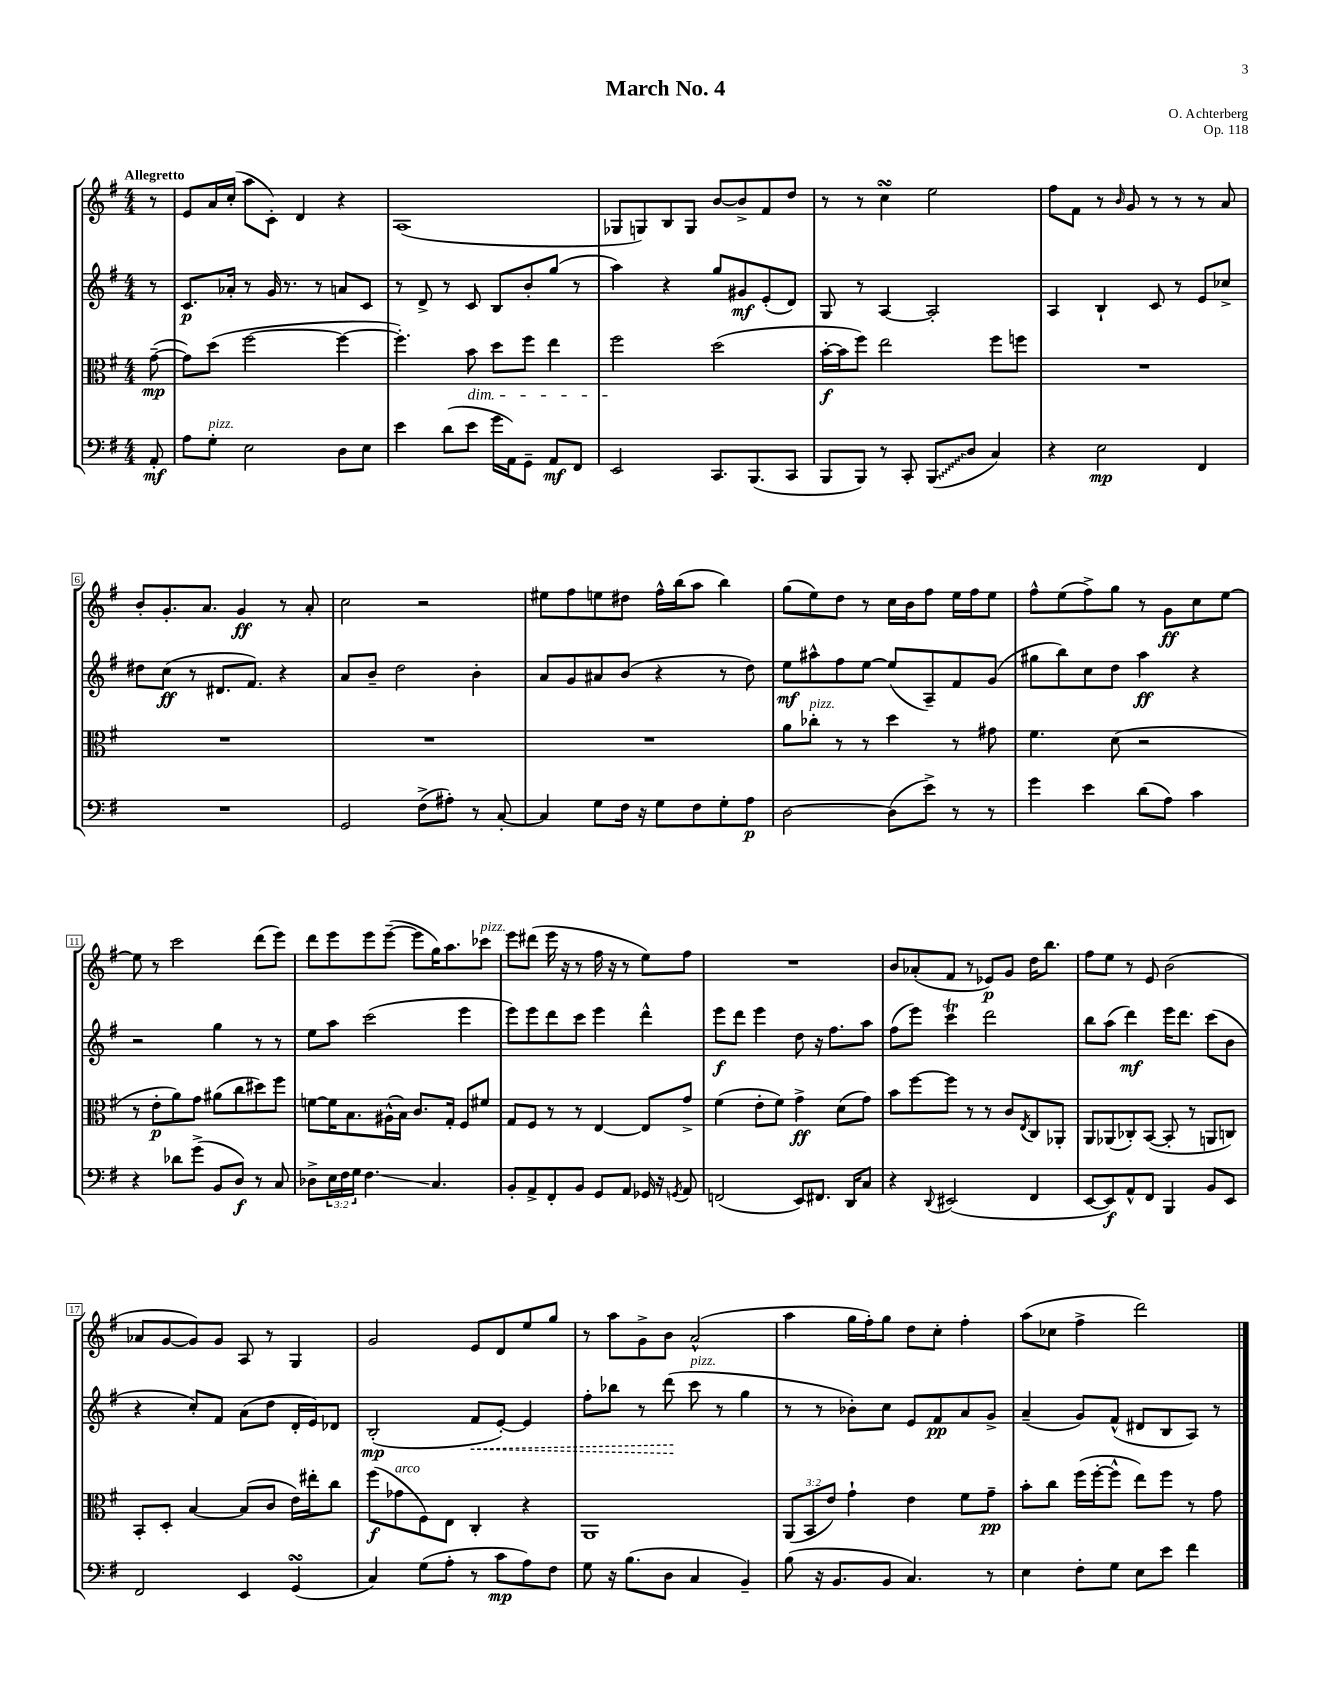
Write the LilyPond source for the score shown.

\header { title = "March No. 4" composer = "O. Achterberg" opus = "Op. 118" }
<<
\new StaffGroup <<
\new Staff = "s0" {
    \clef treble \key g \major \numericTimeSignature \time 4/4 \partial 8 \tempo "Allegretto"
    r8 |
    e'8 a'16 c''16-.( a''8 c'8-.) d'4 r4 |
    a1( |
    ges8 g8) b8 g8 b'8~ b'8-> fis'8 d''8 |
    r8 r8 c''4\turn e''2 |
    fis''8 fis'8 r8 \grace { b'16 } g'8 r8 r8 r8 a'8 |
    b'8-. g'8.-. a'8. g'4\ff r8 a'8-. |
    c''2 r2 |
    eis''8 fis''8 e''8 dis''8 fis''16-^ b''16( a''8 b''4) |
    g''8( e''8) d''8 r8 c''16 b'16 fis''8 e''16 fis''16 e''8 |
    fis''8-^ e''8( fis''8->) g''8 r8 g'8\ff c''8 e''8~ |
    e''8 r8 c'''2 d'''8( e'''8) |
    d'''8 e'''8 e'''8 e'''8~--( e'''8 g''16) a''8. ces'''8^\markup { \italic "pizz." } |
    e'''8 dis'''8( e'''16 r16 r8 fis''16 r16 r8 e''8) fis''8 |
    R1 |
    b'8 aes'8-.( fis'8 r8 ees'8\p) g'8 d''16 b''8. |
    fis''8 e''8 r8 e'8 b'2( |
    aes'8 g'8~ g'8) g'8 a8 r8 g4 |
    g'2 e'8 d'8 e''8 g''8 |
    r8 a''8 g'8-> b'8 a'2-^( |
    a''4 g''16 fis''16-.) g''8 d''8 c''8-. fis''4-. |
    a''8( ces''8 fis''4-> d'''2) \bar "|." |
}
\new Staff = "s1" {
    \clef treble \key g \major \numericTimeSignature \time 4/4 \partial 8
    r8 |
    c'8.\p aes'16-. r8 g'16 r8. r8 a'8 c'8 |
    r8 d'8-> r8 c'8 b8 b'8-. g''8( r8 |
    a''4) r4 g''8 gis'8\mf e'8-.( d'8) |
    g8 r8 a4~ a2-. |
    a4 b4-! c'8 r8 e'8 ces''8-> |
    dis''8 c''8\ff( r8 dis'8. fis'8.) r4 |
    a'8 b'8-- d''2 b'4-. |
    a'8 g'8 ais'8 b'8( r4 r8 d''8) |
    e''8\mf ais''8-^ fis''8 e''8~ e''8( a8--) fis'8 g'8( |
    gis''8 b''8) c''8 d''8 a''4\ff r4 |
    r2 g''4 r8 r8 |
    e''8 a''8 c'''2( e'''4 |
    e'''8) e'''8 d'''8 c'''8 e'''4 d'''4-^ |
    e'''8\f d'''8 e'''4 d''8 r16 fis''8. a''8 |
    fis''8( e'''8) c'''4\trill d'''2 |
    b''8 a''8( d'''4\mf) e'''16 d'''8. c'''8( b'8 |
    r4 c''8-.) fis'8 a'8( d''8 d'16-. e'16) des'8 |
    b2-.\mp( \once \override Hairpin.style = #'dashed-line fis'8\< e'8~-.) e'4 |
    fis''8-. bes''8 r8 d'''8\!( c'''8^\markup { \italic "pizz." } r8 g''4 |
    r8 r8 bes'8-.) c''8 e'8 fis'8\pp a'8 g'8-> |
    a'4--( g'8) fis'8-^( dis'8 b8 a8) r8 \bar "|." |
}
\new Staff = "s2" {
    \clef alto \key g \major \numericTimeSignature \time 4/4 \override Staff.TupletNumber.text = #tuplet-number::calc-fraction-text \partial 8
    g'8~--\mp( |
    g'8) d''8( fis''2~ fis''4~ |
    fis''4.-.) b'8\dim d''8 fis''8 e''4 |
    fis''2\! d''2( |
    b'16~-.\f b'16 fis''8) e''2 fis''8 f''8 |
    R1 |
    R1 |
    R1 |
    R1 |
    a'8 ces''8-.^\markup { \italic "pizz." } r8 r8 d''4 r8 gis'8 |
    fis'4. d'8( r2 |
    r8 e'8-.\p a'8) g'8 ais'8( c''8 dis''8) fis''8 |
    f'8~ f'16 b8. ais16-^( b16) c'8. g16-. fis8 fis'8 |
    g8 fis8 r8 r8 e4~ e8 g'8-> |
    fis'4( e'8-. fis'8) g'4->\ff d'8( g'8) |
    b'8 fis''8~ fis''8 r8 r8 c'8 \acciaccatura { e8 } c8 aes,8-. |
    a,8 aes,8( ces8-.) b,8~( b,8-. r8 a,8 c8) |
    b,8-. d8-. b4~ b8( c'8 e'16) eis''16-. c''8 |
    fis''8\f( ges'8^\markup { \italic "arco" } fis8) e8 c4-. r4 |
    a,1 |
    \tuplet 3/2 { a,8( b,8 e'8) } g'4-! e'4 fis'8 g'8--\pp |
    b'8-. c''8 fis''16( fis''16~-. fis''8-^ e''8) fis''8 r8 g'8 \bar "|." |
}
\new Staff = "s3" {
    \clef bass \key g \major \numericTimeSignature \time 4/4 \override Staff.TupletNumber.text = #tuplet-number::calc-fraction-text \partial 8
    a,8-.\mf |
    a8 g8-.^\markup { \italic "pizz." } e2 d8 e8 |
    e'4 d'8( e'8 g'16 a,16) g,8-- a,8\mf fis,8 |
    e,2 c,8. b,,8.( c,8 |
    b,,8 b,,8) r8 c,8-. \once \override Glissando.style = #'zigzag b,,8\glissando( d8 c4) |
    r4 e2\mp fis,4 |
    R1 |
    g,2 fis8->( ais8-.) r8 c8~-. |
    c4 g8 fis16 r16 g8 fis8 g8-. a8\p |
    d2~ d8( e'8->) r8 r8 |
    g'4 e'4 d'8( a8) c'4 |
    r4 des'8 g'8->( b,8 d8\f) r8 c8 |
    des8-> \tuplet 3/2 { e16 fis16 g16 } fis4.\glissando c4. |
    b,8-. a,8-> fis,8-. b,8 g,8 a,8 ges,16 r16 \acciaccatura { g,8 } a,8 |
    f,2( e,8) fis,8. d,16 c8 |
    r4 \appoggiatura { d,8 } eis,2( fis,4 |
    e,8~ e,8\f) a,8-^ fis,8 b,,4 b,8 e,8 |
    fis,2 e,4 g,4\turn( |
    c4) g8( a8-. r8 c'8\mp a8) fis8 |
    g8 r16 b8.( d8 c4 b,4--) |
    b8( r16 b,8. b,8 c4.) r8 |
    e4 fis8-. g8 e8 e'8 fis'4 \bar "|." |
}
>>
>>
\layout { \context { \Score \override BarNumber.stencil = #(make-stencil-boxer 0.1 0.3 ly:text-interface::print) } }
